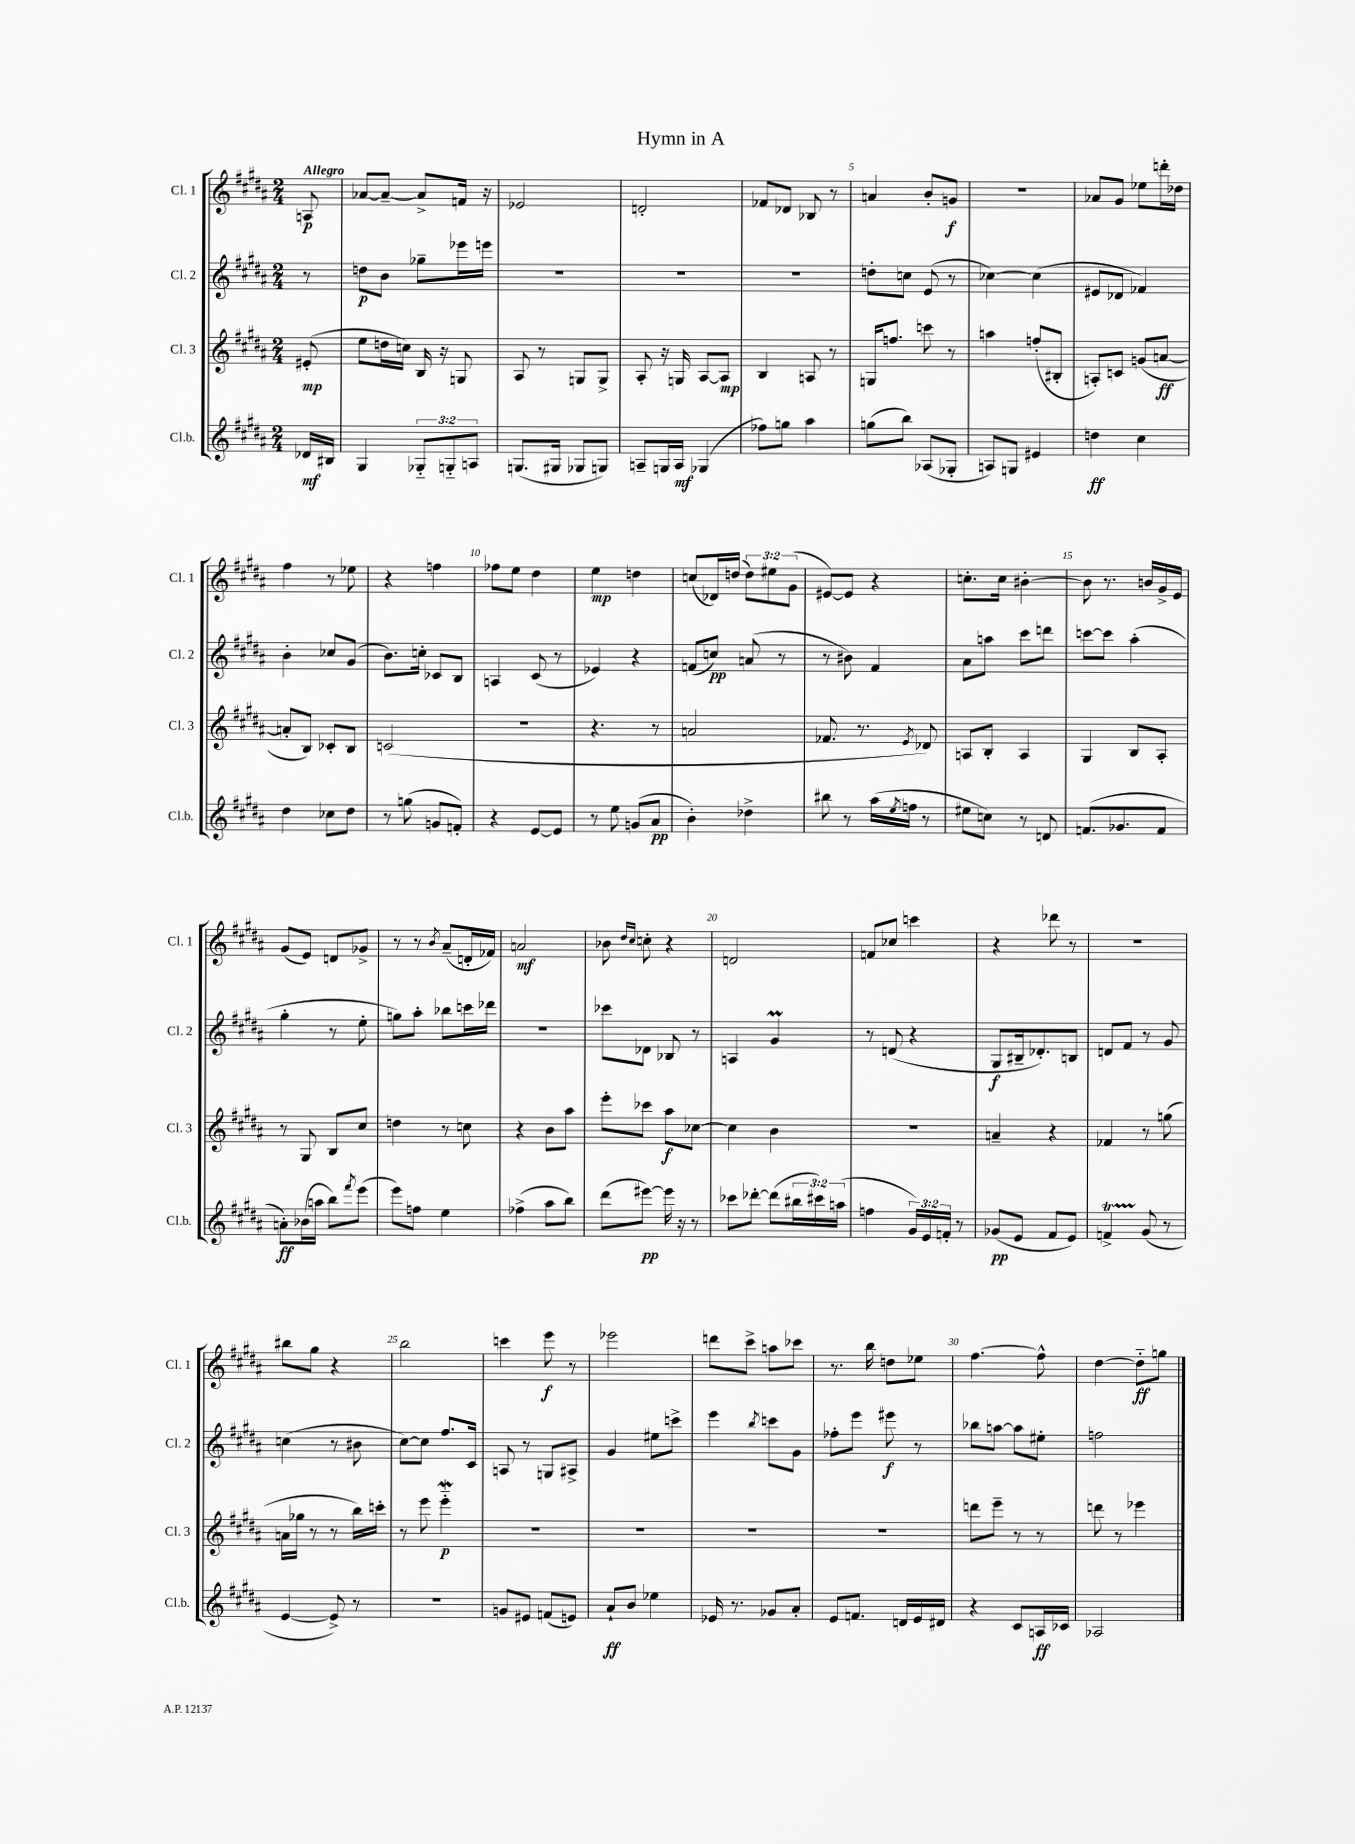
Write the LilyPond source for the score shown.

\header { title = "Hymn in A" }
<<
\new StaffGroup <<
\new Staff = "s0" \with { instrumentName = "Cl. 1" shortInstrumentName = "Cl. 1" } {
    \clef treble \key b \major \numericTimeSignature \time 2/4 \override Staff.TupletNumber.text = #tuplet-number::calc-fraction-text \partial 8 \tempo "Allegro"
    a8\p |
    aes'8~ aes'8~-- aes'8-> f'16 r16 |
    ees'2 |
    d'2-. |
    fes'8 des'8 bes8 r8 |
    a'4 b'8-. g'8\f |
    r2 |
    aes'8 gis'8 ees''8 d'''16-. des''16 |
    fis''4 r8 ees''8 |
    r4 f''4 |
    fes''8 e''8 dis''4 |
    e''4\mp d''4 |
    c''8( des'16) d''16( \tuplet 3/2 { d''8) eis''8 gis'8( } |
    eis'8~) eis'8 r4 |
    c''8.-. c''16 bis'4~-. |
    bis'8 r8. b'16 gis'16-> e'16 |
    gis'8( e'8) d'8 ges'8-> |
    r8 r8 \acciaccatura { b'8 } ais'8--( d'16-. fes'16) |
    a'2\mf |
    bes'8 \grace { dis''16 cis''16 } c''8-. r4 |
    d'2 |
    f'8 ces''8 c'''4 |
    r4 des'''8 r8 |
    r2 |
    bis''8 gis''8 r4 |
    b''2 |
    c'''4 e'''8\f r8 |
    ees'''2 |
    d'''8 cis'''8-> a''8 ces'''8 |
    r8. b''16 d''8 ees''8 |
    fis''4.~ fis''8-^ |
    dis''4~ dis''8-_\ff g''8 \bar "|." |
}
\new Staff = "s1" \with { instrumentName = "Cl. 2" shortInstrumentName = "Cl. 2" } {
    \clef treble \key b \major \numericTimeSignature \time 2/4 \partial 8
    r8 |
    d''8\p b'8 ges''8-- ees'''16 e'''16 |
    R2 |
    R2 |
    R2 |
    d''8-. c''8 e'8( r8 |
    ces''4~) ces''4( |
    eis'8 des'8 fes'4) |
    b'4-. ces''8 gis'8( |
    b'8.) c''16-. ces'8 b8 |
    a4 cis'8( r8 |
    ees'4) r4 |
    f'8( c''8\pp) a'8( r8 |
    r8 bis'8) fis'4 |
    ais'8 a''8 cis'''8 d'''8 |
    c'''8~ c'''8 ais''4-.( |
    gis''4-. r8 e''8-. |
    g''8) ais''8-. bes''8 c'''16 des'''16 |
    R2 |
    ces'''8 des'8 bes8 r8 |
    a4 gis'4\prall |
    r8 d'8( r4 |
    gis8\f bis16-- des'8.-.) b8 |
    d'8 fis'8 r8 gis'8 |
    c''4( r8 bis'8 |
    cis''8~) cis''8 fis''8. cis'16 |
    a8 r8 g8 ais8-> |
    gis'4 eis''8 c'''8-> |
    e'''4 \acciaccatura { b''8 } c'''8 gis'8 |
    fes''8-. e'''8 eis'''8\f r8 |
    bes''8 a''8~ a''8 eis''8-. |
    f''2 \bar "|." |
}
\new Staff = "s2" \with { instrumentName = "Cl. 3" shortInstrumentName = "Cl. 3" } {
    \clef treble \key b \major \numericTimeSignature \time 2/4 \partial 8
    eis'8-.\mp( |
    e''8 d''16 c''16) b16 r16 g8 |
    ais8 r8 g8 g8-> |
    ais8-. r16 g16 ais8~ ais8\mp |
    b4 a8 r8 |
    g16 f''8. c'''8 r8 |
    a''4 f''8-.( bis8-. |
    a8-.) c'8 g'8( a'8~\ff |
    a'8-. b8) ces'8-. b8 |
    c'2( |
    r2 |
    r4. r8 |
    a'2 |
    fes'8. r8. \acciaccatura { e'8 } des'8) |
    a8 b8-. a4 |
    gis4 b8 ais8-. |
    r8 gis8 b8 cis''8 |
    d''4 r8 c''8 |
    r4 b'8 ais''8 |
    e'''8-. ces'''8 ais''8\f ces''8~ |
    ces''4 b'4 |
    r2 |
    a'4-- r4 |
    fes'4 r8 g''8( |
    a'16 ges''16 r8 r8 b''16) c'''16-. |
    r8 e'''8 e'''4-_\mordent\p |
    R2 |
    R2 |
    R2 |
    R2 |
    d'''8 e'''8-- r8 r8 |
    d'''8 r8 ees'''4 \bar "|." |
}
\new Staff = "s3" \with { instrumentName = "Cl.b." shortInstrumentName = "Cl.b." } {
    \clef treble \key b \major \numericTimeSignature \time 2/4 \override Staff.TupletNumber.text = #tuplet-number::calc-fraction-text \partial 8
    des'16\mf bis16 |
    gis4 \tuplet 3/2 { ges8-_ g8-_ a8 } |
    g8.( gis16 ges8 g8) |
    a8-- g16 a16\mf ges4( |
    fes''8) g''8 ais''4 |
    g''8( b''8) aes8( ges8-. |
    a8) g8 eis'4 |
    d''4\ff cis''4 |
    dis''4 ces''8 dis''8 |
    r8 g''8( g'8 f'8-.) |
    r4 e'8~ e'8 |
    r8 e''8 g'8( ais'8\pp |
    b'4-.) des''4-> |
    bis''8 r8 ais''16( \acciaccatura { e''8 } f''16 r8 |
    eis''8 c''8) r8 d'8 |
    f'8.( ges'8. f'8 |
    a'8-.\ff) bes'16( a''16 b''8) \acciaccatura { fis'''8 } e'''8( |
    e'''8) f''8 e''4 |
    fes''4->( ais''8 b''8) |
    dis'''8( eis'''8~\pp) eis'''16 r16 r8 |
    ces'''8 des'''8~-. des'''8( \tuplet 3/2 { bis''16 cis'''16) a''16( } |
    f''4 \tuplet 3/2 { gis'16) e'16 f'16-. } r8 |
    ges'8\pp( e'8 fis'8 e'8) |
    f'4->\startTrillSpan gis'8\stopTrillSpan( r8 |
    e'4~ e'8->) r8 |
    r2 |
    g'8 eis'8 f'8( e'8) |
    ais'8-!\ff b'8 ees''4 |
    ees'16 r8. ges'8 ais'8-. |
    e'8 f'8. d'16 e'16 dis'16 |
    r4 cis'8 a16\ff ces'16 |
    aes2 \bar "|." |
}
>>
>>
\layout { \context { \Score \override BarNumber.break-visibility = ##(#f #t #t) barNumberVisibility = #(every-nth-bar-number-visible 5) } }
